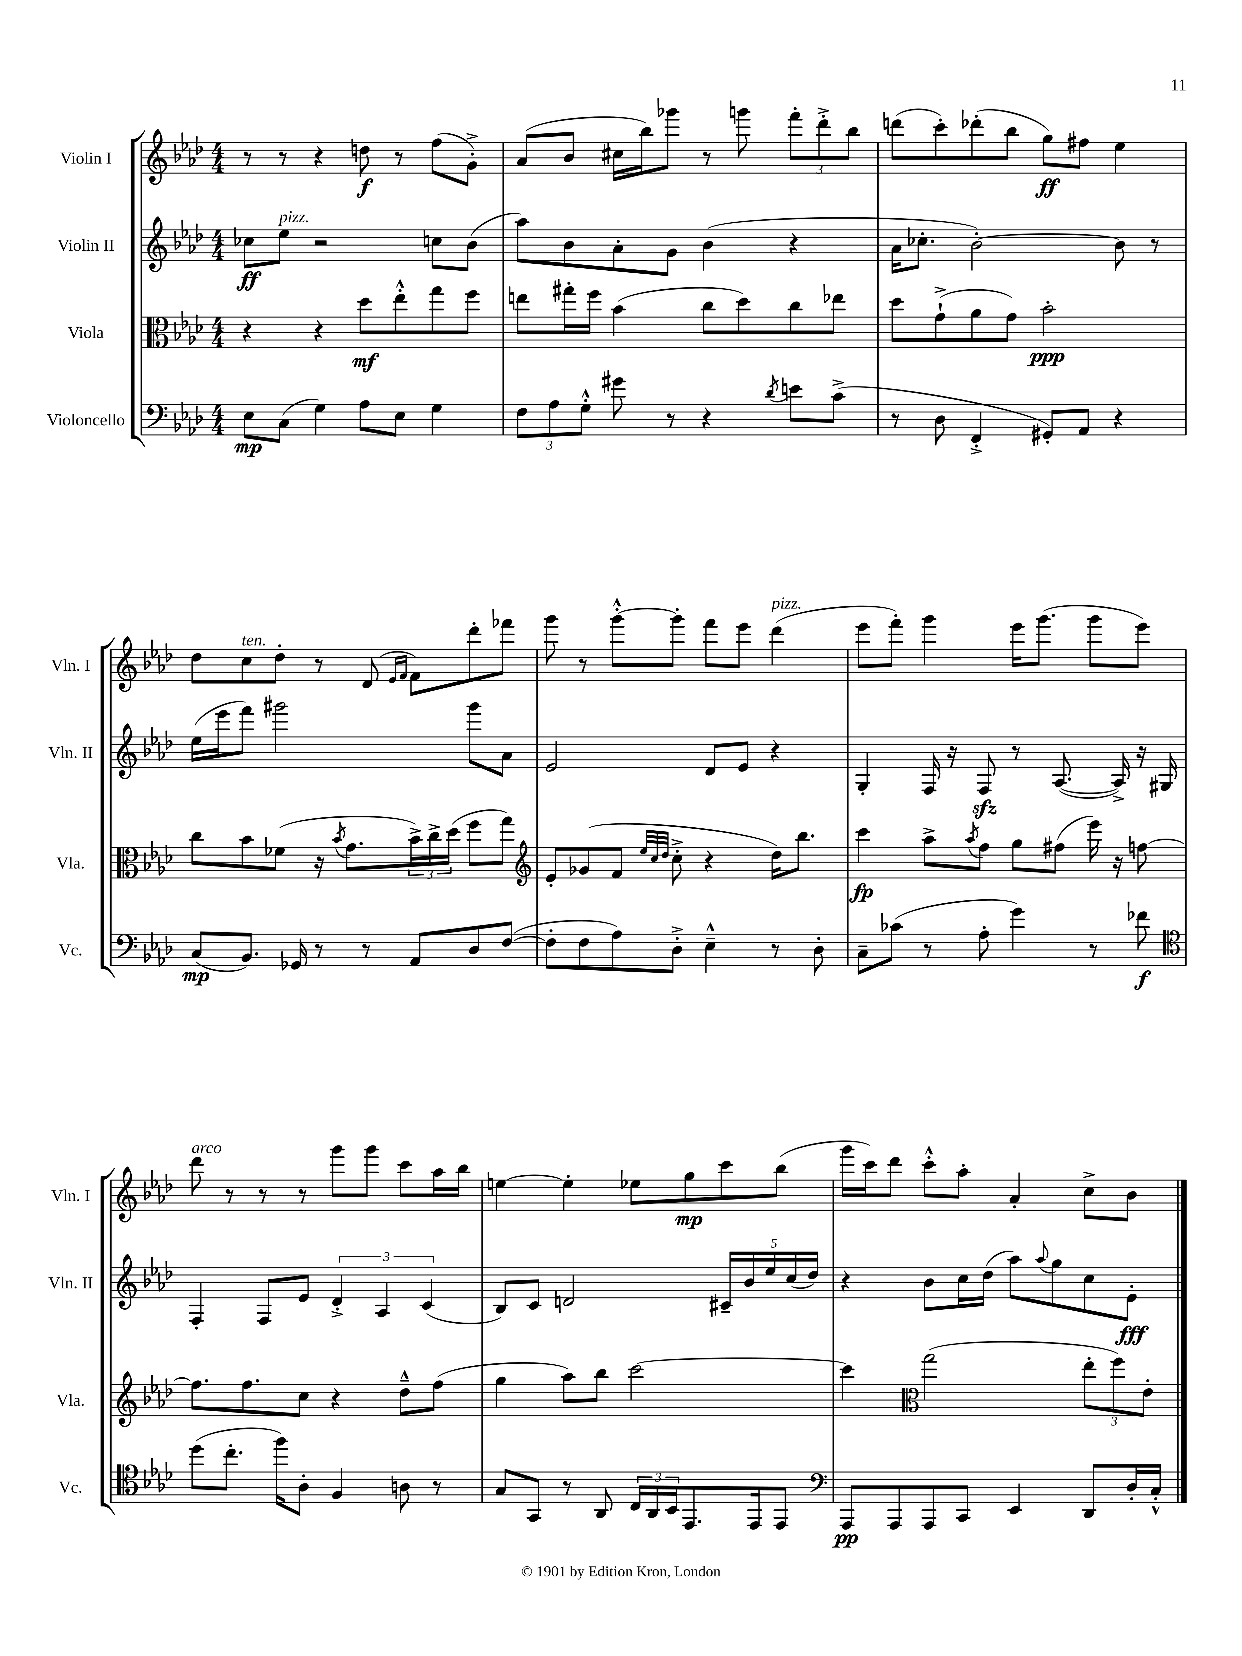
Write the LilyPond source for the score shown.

<<
\new StaffGroup <<
\new Staff = "s0" \with { instrumentName = "Violin I" shortInstrumentName = "Vln. I" } {
    \clef treble \key aes \major \numericTimeSignature \time 4/4
    r8 r8 r4 d''8\f r8 f''8( g'8-.->) |
    aes'8( bes'8 cis''16 bes''16) ges'''8 r8 g'''8 \tuplet 3/2 { f'''8-. des'''8-.-> bes''8 } |
    d'''8( c'''8-.) des'''8-.( bes''8 g''8\ff) fis''8 ees''4 |
    des''8 c''8^\markup { \italic "ten." } des''8-. r8 des'8( \grace { ees'16 f'16 } f'8) des'''8-. fes'''8 |
    g'''8 r8 g'''8~-.-^ g'''8-. f'''8 ees'''8 des'''4^\markup { \italic "pizz." }( |
    ees'''8 f'''8-.) g'''4 ees'''16 g'''8.( g'''8 ees'''8) |
    des'''8^\markup { \italic "arco" } r8 r8 r8 g'''8 g'''8 c'''8 aes''16 bes''16 |
    e''4~ e''4-. ees''8 g''8\mp c'''8 bes''8( |
    g'''16 c'''16) des'''8 c'''8-.-^ aes''8-. aes'4-. c''8-> bes'8 \bar "|." |
}
\new Staff = "s1" \with { instrumentName = "Violin II" shortInstrumentName = "Vln. II" } {
    \clef treble \key aes \major \numericTimeSignature \time 4/4
    ces''8\ff ees''8^\markup { \italic "pizz." } r2 c''8 bes'8( |
    aes''8) bes'8 aes'8-. g'8 bes'4( r4 |
    aes'16 ces''8.-. bes'2~-.) bes'8 r8 |
    ees''16( ees'''16 f'''8) gis'''2 gis'''8 aes'8 |
    ees'2 des'8 ees'8 r4 |
    g4-. f16 r16 f8\sfz r8 aes8.~( aes16->) r16 gis16 |
    f4-. f8 ees'8 \tuplet 3/2 { des'4-.-> aes4 c'4( } |
    bes8) c'8 d'2 \tuplet 5/4 { cis'16-- bes'16 ees''16 c''16( des''16) } |
    r4 bes'8 c''16 des''16( aes''8) \appoggiatura { aes''8 } g''8 c''8 ees'8-.\fff \bar "|." |
}
\new Staff = "s2" \with { instrumentName = "Viola" shortInstrumentName = "Vla." } {
    \clef alto \key aes \major \numericTimeSignature \time 4/4
    r4 r4 des''8\mf ees''8-.-^ g''8 f''8 |
    e''8 gis''16-. f''16 bes'4( c''8 des''8) c''8 ees''8 |
    des''8 g'8-!->( aes'8 g'8) bes'2-.\ppp |
    c''8 bes'8 fes'8( r16 \acciaccatura { bes'8 } g'8. \tuplet 3/2 { bes'16->) c''16-> des''16( } f''8 g''8) |
    \clef treble ees'8-. ges'8( f'8 \grace { ees''32 c''32 des''32 } c''8-.-> r4 des''16) bes''8. |
    c'''4\fp aes''8-> \acciaccatura { aes''8 } f''8 g''8 fis''8( ees'''16) r16 f''8~ |
    f''8. f''8. c''8 r4 des''8---^ f''8( |
    g''4 aes''8) bes''8 c'''2~ |
    c'''4 \clef alto g''2( \tuplet 3/2 { ees''8-. f''8) ees'8-. } \bar "|." |
}
\new Staff = "s3" \with { instrumentName = "Violoncello" shortInstrumentName = "Vc." } {
    \clef bass \key aes \major \numericTimeSignature \time 4/4
    ees8\mp c8( g4) aes8 ees8 g4 |
    \tuplet 3/2 { f8 aes8 g8-.-^ } gis'8 r8 r4 \acciaccatura { des'8 } e'8 c'8->( |
    r8 des8 f,4-.-> gis,8-.) aes,8 r4 |
    c8\mp( bes,8.) ges,16 r8 r8 aes,8 des8 f8~( |
    f8-. f8 aes8) des8-.-> ees4---^ r8 des8-. |
    c8-- ces'8( r8 aes8-. g'4) r8 fes'8\f |
    \clef tenor des''8( c''8.-. f''16) aes8-. f4 a8 r8 |
    g8 g,8 r8 aes,8 \tuplet 3/2 { c16 aes,16 bes,16 } ees,8. ees,16 ees,8 |
    \clef bass aes,,8\pp aes,,8 aes,,8 c,8 ees,4 des,8 des16-. c16-.-^ \bar "|." |
}
>>
>>
\layout { \context { \Score \remove "Bar_number_engraver" } }
